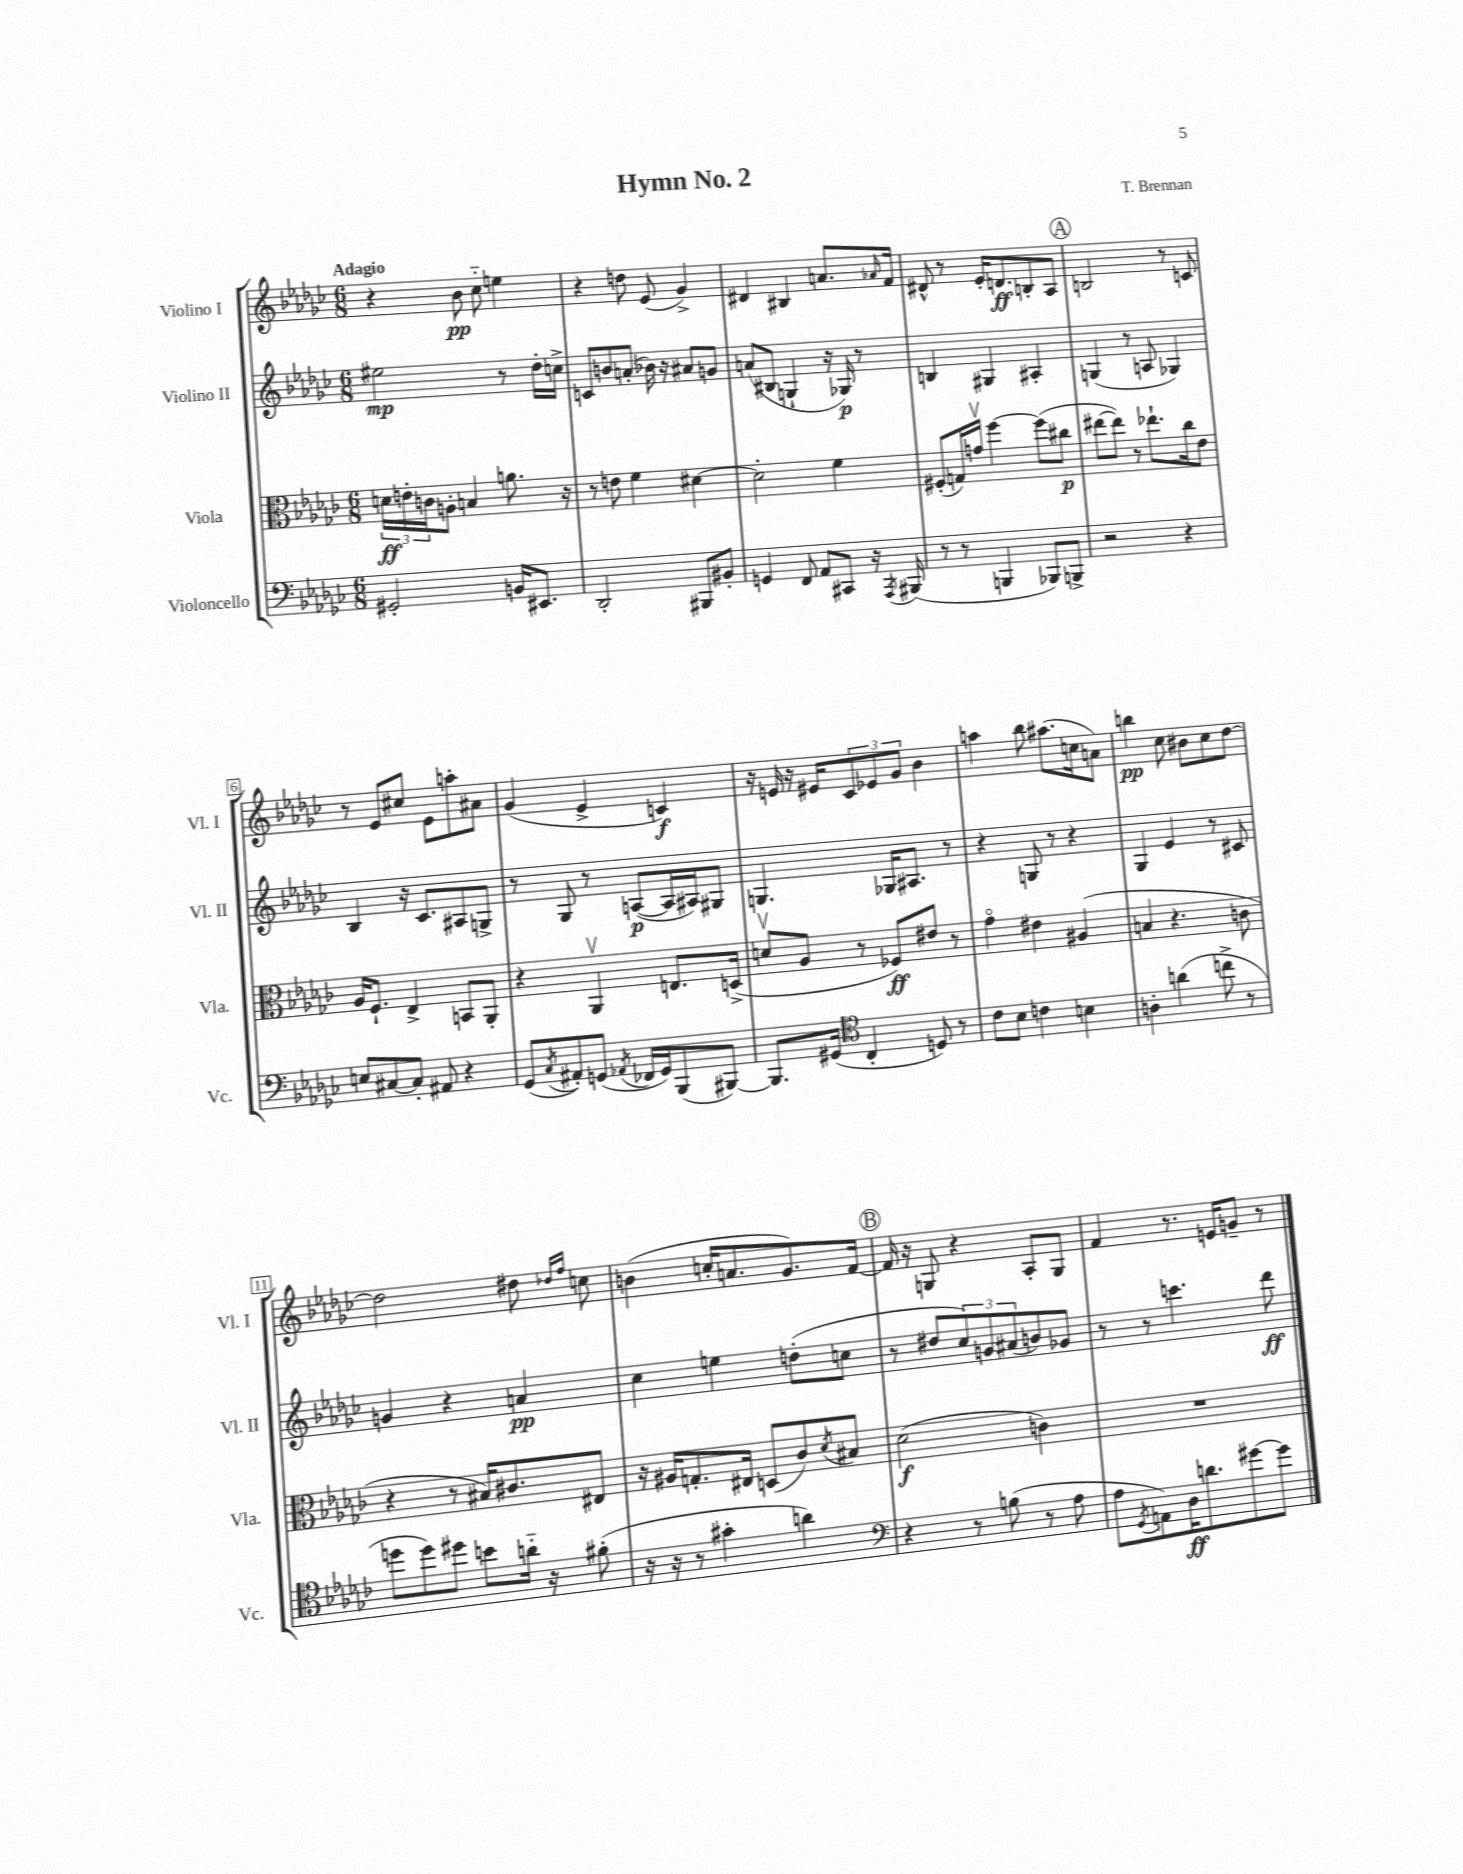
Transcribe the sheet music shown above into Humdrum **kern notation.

**kern	**dynam	**kern	**dynam	**kern	**dynam	**kern	**dynam
*part4	*part4	*part3	*part3	*part2	*part2	*part1	*part1
*staff4	*staff4	*staff3	*staff3	*staff2	*staff2	*staff1	*staff1
*I"Violoncello	*	*I"Viola	*	*I"Violino II	*	*I"Violino I	*
*I'Vc.	*	*I'Vla.	*	*I'Vl. II	*	*I'Vl. I	*
*clefF4	*	*clefC3	*	*clefG2	*	*clefG2	*
*k[b-e-a-d-g-c-]	*	*k[b-e-a-d-g-c-]	*	*k[b-e-a-d-g-c-]	*	*k[b-e-a-d-g-c-]	*
*M6/8	*	*M6/8	*	*M6/8	*	*M6/8	*
=1	=1	=1	=1	=1	=1	=1	=1
!	!	!	!	!	!	!LO:TX:a:B:t=Adagio	!
2GG#X'/	.	24dn\LL	ff	2ee#X\	mp	4r	.
.	.	24en'\	.	.	.	.	.
.	.	24cn\J	.	.	.	.	.
.	.	8An'\J	.	.	.	.	.
.	.	4Bn/	.	.	.	8b-\	pp
.	.	.	.	.	.	8cc-\	.
16BBn/KL	.	8.an\	.	8r	.	4een\	.
8.EE#X/J	.	.	.	.	.	.	.
.	.	.	.	16dd-'\LL	.	.	.
.	.	16r	.	16ccn^\JJ	.	.	.
=2	=2	=2	=2	=2	=2	=2	=2
2DD-'/	.	8r	.	8cn/L	.	4r	.
.	.	8en\	.	8bn/	.	.	.
.	.	4f\	.	(8an'/J	.	8ddn\	.
.	.	.	.	16b-X\)	.	(8e-/	.
.	.	.	.	16r	.	.	.
8BBB#X/L	.	[4d#X\	.	8a#X/L	.	4g-^/)	.
8BB#X'/J	.	.	.	8gn/J	.	.	.
=3	=3	=3	=3	=3	=3	=3	=3
4GGn/	.	2d#'\]	.	(8an/L	.	4d#X/	.
.	.	.	.	8B#X/J	.	.	.
8FF/	.	.	.	4Gn`/	.	4B#X/	.
8AA-/L	.	.	.	.	.	.	.
8CC#X/J	.	4f\	.	16r	.	8.an/L	.
.	.	.	.	16G-X/)	p	.	.
16r	.	.	.	8r	.	.	.
8qAAA-/	.	.	.	.	.	16qqa-X/	.
(16BBB#X/	.	.	.	.	.	16f/Jk	.
=4	=4	=4	=4	=4	=4	=4	=4
8r	.	(8F#X'/L	.	4Bn/	.	8d#X^^/	.
8r	.	16Gn/L)	.	.	.	8r	.
.	.	16gnv/JJ	.	.	.	.	.
4BBBn/	.	[4ff\	.	4G#X/	.	16e-'/KL	.
.	.	.	.	.	.	8.dn/	ff
8BBB-X/L)	.	(8ff\L]	.	4A#X'/	.	8Bn'/	.
8BBBn^/J	.	8cc#X\J	p	.	.	8A-/J	.
!!LO:REH:place=s1:t=A
=5	=5	=5	=5	=5	=5	=5	=5
2r	.	[8ee#X\L	.	(4Gn/	.	2Bn/	.
.	.	8ee#\J])	.	.	.	.	.
.	.	8r	.	8r	.	.	.
.	.	8.ee-X`\L	.	8An/	.	.	.
4r	.	.	.	4G-X/)	.	8r	.
.	.	16cc-\k	.	.	.	.	.
.	.	8e-\J	.	.	.	8cn/	.
!!LO:LB:g=z
=6	=6	=6	=6	=6	=6	=6	=6
8En/L	.	16A-/KL	.	4B-/	.	8r	.
.	.	8.F`/J	.	.	.	.	.
[8C#X/	.	.	.	.	.	8e-/L	.
8C#'/J]	.	4E-^/	.	16r	.	8cc#X/J	.
.	.	.	.	8.c-/L	.	.	.
8AA#X/	.	.	.	.	.	8e-\L	.
4r	.	8BBn/L	.	8A#X/	.	8aan'\	.
.	.	8AA-'/J	.	8Gn^/J	.	8a#X\J	.
=7	=7	=7	=7	=7	=7	=7	=7
(8GG-/L	.	4r	.	8r	.	(4g-/	.
8qC-/	.	.	.	.	.	.	.
8AA#X'/)	.	.	.	8G-/	.	.	.
(8GGn/J	.	4AA-v/	.	8r	.	4e-^/	.
8qAA-X/	.	.	.	.	.	.	.
16FF-X/LL	.	.	.	([8An/L	p	.	.
16GG/J)	.	.	.	.	.	.	.
(8BBB-/	.	8.En/L	.	16A/L]	.	4cn/)	f
.	.	.	.	16A#X/J)	.	.	.
[8BBB#X/J)	.	.	.	8G#X/J	.	.	.
.	.	(16Dn^/Jk	.	.	.	.	.
=8	=8	=8	=8	=8	=8	=8	=8
8.BBB#/L]	.	8dnv/L	.	4.Gn/	.	16r	.
.	.	.	.	.	.	16en/	.
.	.	8A-/J	.	.	.	16r	.
(16GG#X/Jk	.	.	.	.	.	16e#X/KL	.
*clefC4	*	*	*	*	*	*	*
4C-'/	.	8r	.	.	.	12c-/	.
.	.	.	.	.	.	12e-X/	.
.	.	8F-X/L)	ff	16G-X/KL	.	.	.
.	.	.	.	.	.	12g-/J	.
.	.	.	.	8.A#X/J	.	.	.
8Dn/)	.	8e#X/J	.	.	.	4b-\	.
8r	.	8r	.	8r	.	.	.
=9	=9	=9	=9	=9	=9	=9	=9
8c-\L	.	4g-\	.	4r	.	4aan\	.
8B-\J	.	.	.	.	.	.	.
4cn\	.	4e#X\	.	8Gn/	.	8bb-\	.
.	.	.	.	8r	.	(8.aa#X\L	.
4Bn\	.	(4A#X/	.	4r	.	.	.
.	.	.	.	.	.	16ccn\k	.
.	.	.	.	.	.	8an\J)	.
=10	=10	=10	=10	=10	=10	=10	=10
4An'\	.	4Bn/	.	4G-/	.	4bbn\	pp
(4an\	.	4.r	.	4e-/	.	8cc-\	.
.	.	.	.	.	.	8b#X\L	.
8ccn^\	.	.	.	8r	.	8cc-\	.
8r	.	8cn\	.	8c#X/	.	[8dd-\J	.
!!LO:LB:g=z
=11	=11	=11	=11	=11	=11	=11	=11
8ddn\L	.	4r	.	4gn/	.	2dd-\]	.
8dd\)	.	.	.	.	.	.	.
8dd#X\J	.	8r	.	4r	.	.	.
8bn\L	.	16B#X/KL)	.	.	.	.	.
.	.	8.c#X/	.	.	.	.	.
16an\Jk	.	.	.	4an/	pp	8dd#X\	.
16r	.	.	.	.	.	.	.
.	.	.	.	.	.	16qqdd-X/LL	.
.	.	.	.	.	.	16qqff/JJ	.
(8f#X'\	.	8E#X/J	.	.	.	8ccn\	.
=12	=12	=12	=12	=12	=12	=12	=12
16r	.	16r	.	4cc-\	.	(4bn\	.
16r	.	16A#X/KL	.	.	.	.	.
8r	.	8.Gn'/	.	.	.	.	.
4g#X'\	.	.	.	4een\	.	16ccn'/KL	.
.	.	16E#X/Jk	.	.	.	8.an/	.
.	.	(8Dn/L	.	.	.	.	.
4an\)	.	8c-/)	.	(8ddn'\L	.	8.g-/)	.
.	.	8qd-/	.	.	.	.	.
.	.	8B#X/J	.	8ccn\J	.	.	.
.	.	.	.	.	.	[16f/Jk	.
!!LO:REH:place=s1:t=B
=13	=13	=13	=13	=13	=13	=13	=13
*clefF4	*	*	*	*	*	*	*
4r	.	(2d-\	f	8r	.	16f/]	.
.	.	.	.	.	.	16r	.
.	.	.	.	8dd#X/L	.	8Gn/	.
8r	.	.	.	12cc-/)	.	4r	.
.	.	.	.	12gn/	.	.	.
(8Bn\	.	.	.	.	.	.	.
.	.	.	.	(12a#X/	.	.	.
8r	.	4cn\)	.	8bn/)	.	8A-'/L	.
8A-\	.	.	.	8g-X/J	.	8G/J	.
=14	=14	=14	=14	=14	=14	=14	=14
8A-\L	.	2.r	.	8r	.	4f/	.
8qGG-/	.	.	.	.	.	.	.
8AAn\)	.	.	.	8r	.	.	.
16D-\K	ff	.	.	4.cccn\	.	8.r	.
8.dn\	.	.	.	.	.	.	.
.	.	.	.	.	.	16en/KL	.
[8g#X\	.	.	.	.	.	8gn~/J	.
8g#\J]	.	.	.	8ddd-\	ff	8r	.
==	==	==	==	==	==	==	==
*-	*-	*-	*-	*-	*-	*-	*-
